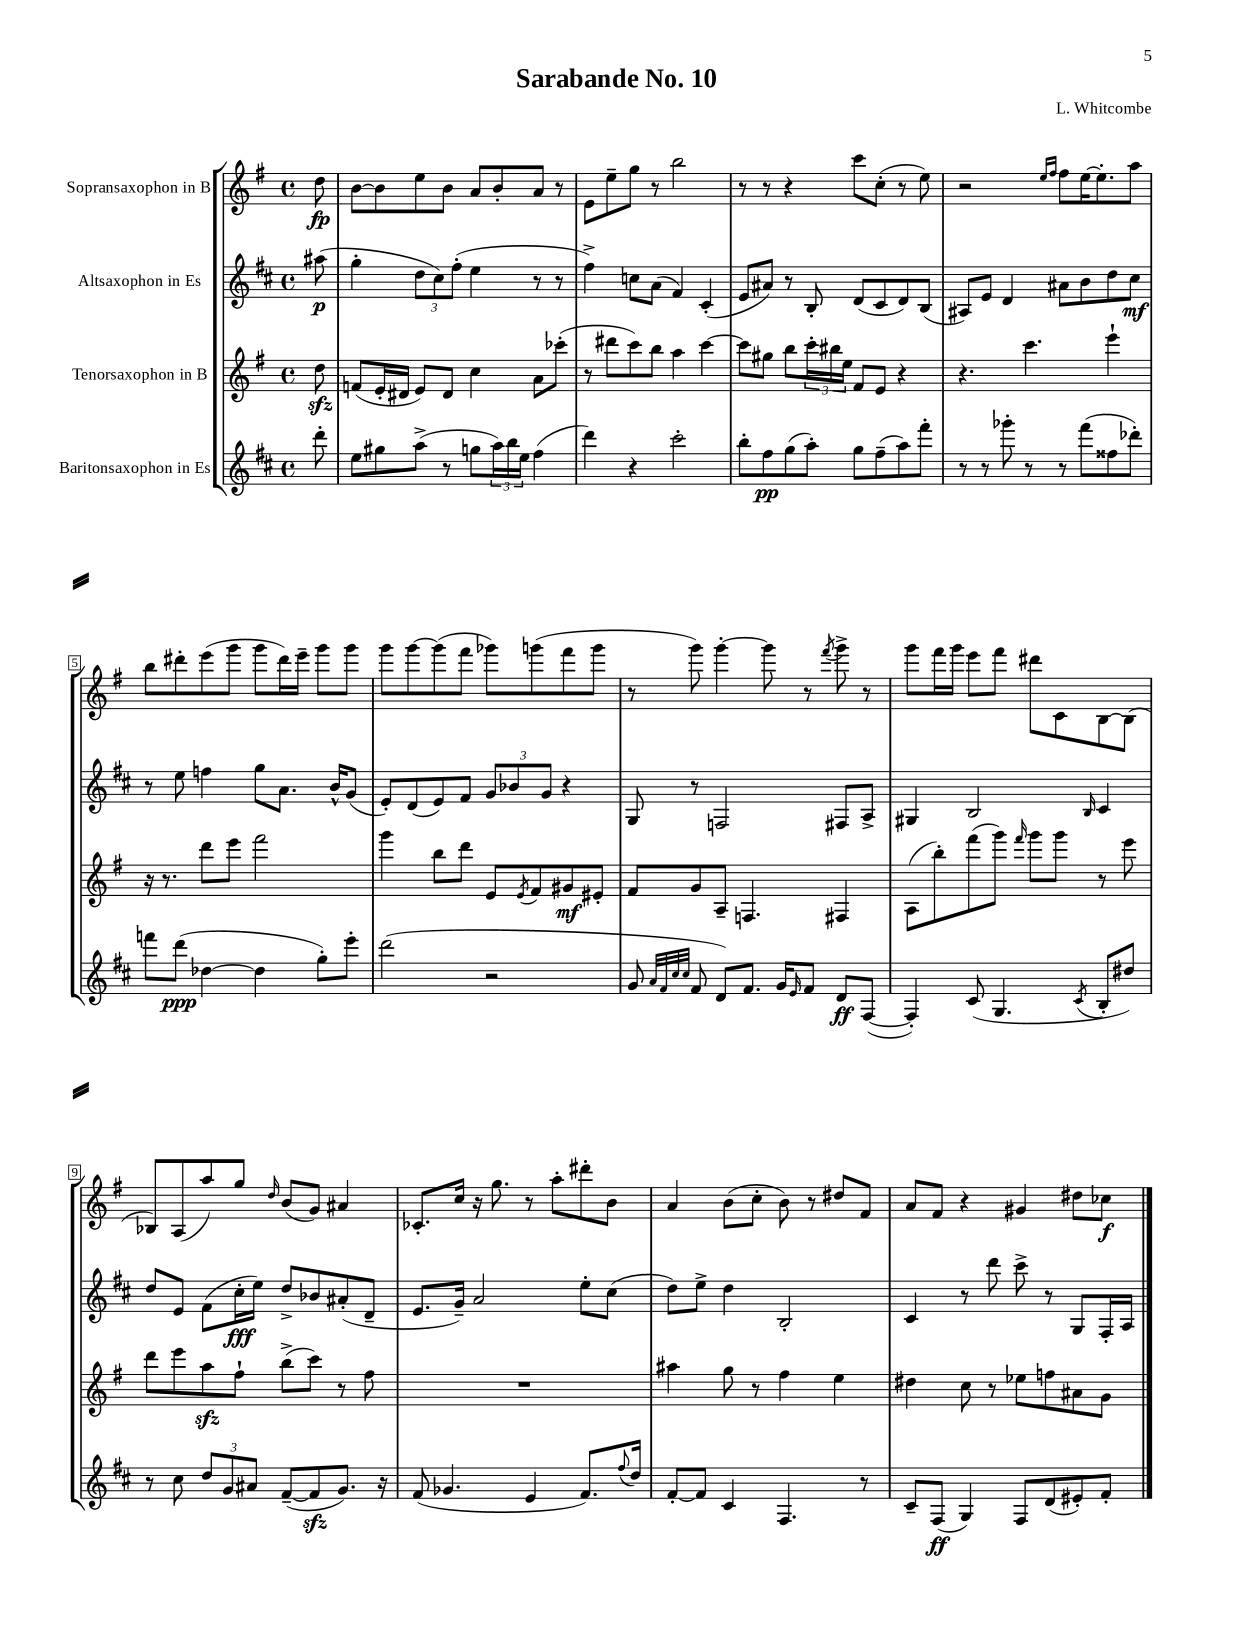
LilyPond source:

\header { title = "Sarabande No. 10" composer = "L. Whitcombe" }
<<
\new StaffGroup <<
\new Staff = "s0" \with { instrumentName = "Sopransaxophon in B" } {
    \clef treble \key g \major \defaultTimeSignature \time 4/4 \partial 8
    d''8\fp |
    b'8~ b'8 e''8 b'8 a'8 b'8-. a'8 r8 |
    e'8 e''8-- g''8 r8 b''2 |
    r8 r8 r4 c'''8 c''8-.( r8 e''8) |
    r2 \grace { e''16 fis''16 } fis''8 e''16~ e''8.-. a''8 |
    b''8 dis'''8-. e'''8( g'''8 g'''8 dis'''16) e'''16-- g'''8 g'''8 |
    g'''8 g'''8~ g'''8( fis'''8 ges'''8) g'''8( fis'''8 g'''8 |
    r8 g'''8) g'''4~-. g'''8 r8 \acciaccatura { fis'''8 } g'''8-> r8 |
    g'''8 fis'''16 g'''16 e'''8 fis'''8 dis'''8 c'8 b8~ b8( |
    bes8) a8( a''8) g''8 \grace { d''16 } b'8( g'8) ais'4 |
    ces'8.-. c''16 r16 g''8. r8 a''8-. dis'''8-. b'8 |
    a'4 b'8( c''8-. b'8) r8 dis''8 fis'8 |
    a'8 fis'8 r4 gis'4 dis''8 ces''8\f \bar "|." |
}
\new Staff = "s1" \with { instrumentName = "Altsaxophon in Es" } {
    \clef treble \key d \major \defaultTimeSignature \time 4/4 \partial 8
    ais''8\p( |
    g''4-. \tuplet 3/2 { d''8 cis''8) fis''8-.( } e''4 r8 r8 |
    fis''4->) c''8 a'8( fis'4) cis'4-.( |
    e'8 ais'8) r8 b8-. d'8( cis'8 d'8) b8( |
    ais8) e'8 d'4 ais'8 b'8 d''8 cis''8\mf |
    r8 e''8 f''4 g''8 a'8. b'16-^ g'8( |
    e'8-.) d'8( e'8) fis'8 \tuplet 3/2 { g'8 bes'8 g'8 } r4 |
    g8 r8 f2 fis8 a8-> |
    gis4 b2 \grace { b16 } cis'4 |
    d''8 e'8 fis'8( cis''16-.\fff e''16) d''8-> bes'8 ais'8-.( d'8-- |
    e'8. g'16--) a'2 e''8-. cis''8( |
    d''8) e''8-> d''4 b2-. |
    cis'4 r8 d'''8 cis'''8-> r8 g8 fis16-. a16 \bar "|." |
}
\new Staff = "s2" \with { instrumentName = "Tenorsaxophon in B" } {
    \clef treble \key g \major \defaultTimeSignature \time 4/4 \partial 8
    d''8\sfz |
    f'8( e'16-. dis'16 e'8) dis'8 c''4 a'8 ces'''8-.( |
    r8 dis'''8 c'''8) b''8 a''4 c'''4~ |
    c'''8 gis''8 b''8 \tuplet 3/2 { c'''16-. bis''16 e''16 } fis'8 e'8 r4 |
    r4. c'''4. e'''4-! |
    r16 r8. d'''8 e'''8 fis'''2 |
    g'''4 b''8 d'''8 e'8 \acciaccatura { e'8 } fis'8 gis'8\mf eis'8-. |
    fis'8 g'8 a8-- f4. fis4 |
    a8( b''8-.) fis'''8( g'''8) \grace { fis'''16 } g'''8 g'''8 r8 e'''8 |
    d'''8 e'''8 a''8\sfz fis''8-! b''8->( c'''8) r8 fis''8 |
    R1 |
    ais''4 g''8 r8 fis''4 e''4 |
    dis''4 c''8 r8 ees''8 f''8 ais'8 g'8 \bar "|." |
}
\new Staff = "s3" \with { instrumentName = "Baritonsaxophon in Es" } {
    \clef treble \key d \major \defaultTimeSignature \time 4/4 \partial 8
    d'''8-. |
    e''8 gis''8 a''8->( r8 g''8 \tuplet 3/2 { a''16) b''16 e''16 } fis''4( |
    d'''4) r4 cis'''2-. |
    b''8-. fis''8\pp g''8( a''8-.) g''8 fis''8--( a''8) fis'''8-. |
    r8 r8 ges'''8-. r8 r8 fis'''8( fisis''8 des'''8-.) |
    f'''8 d'''8\ppp( des''4~ des''4 g''8-.) e'''8-. |
    d'''2( r2 |
    g'8 \grace { a'32 fis'32 cis''32 cis''32 } fis'8 d'8) fis'8. g'16 \grace { e'16 } fis'8 d'8\ff fis8~( |
    fis4-.) cis'8( g4. \acciaccatura { cis'8 } b8-. dis''8) |
    r8 cis''8 \tuplet 3/2 { d''8 g'8 ais'8 } fis'8~--( fis'8\sfz g'8.) r16 |
    fis'8( ges'4. e'4 fis'8.) \appoggiatura { fis''8 } d''16 |
    fis'8~-. fis'8 cis'4 fis4. r8 |
    cis'8-- fis8\ff( g4) fis8 d'8( eis'8-.) fis'8-. \bar "|." |
}
>>
>>
\layout { \context { \Score \override BarNumber.stencil = #(make-stencil-boxer 0.1 0.3 ly:text-interface::print) } }
